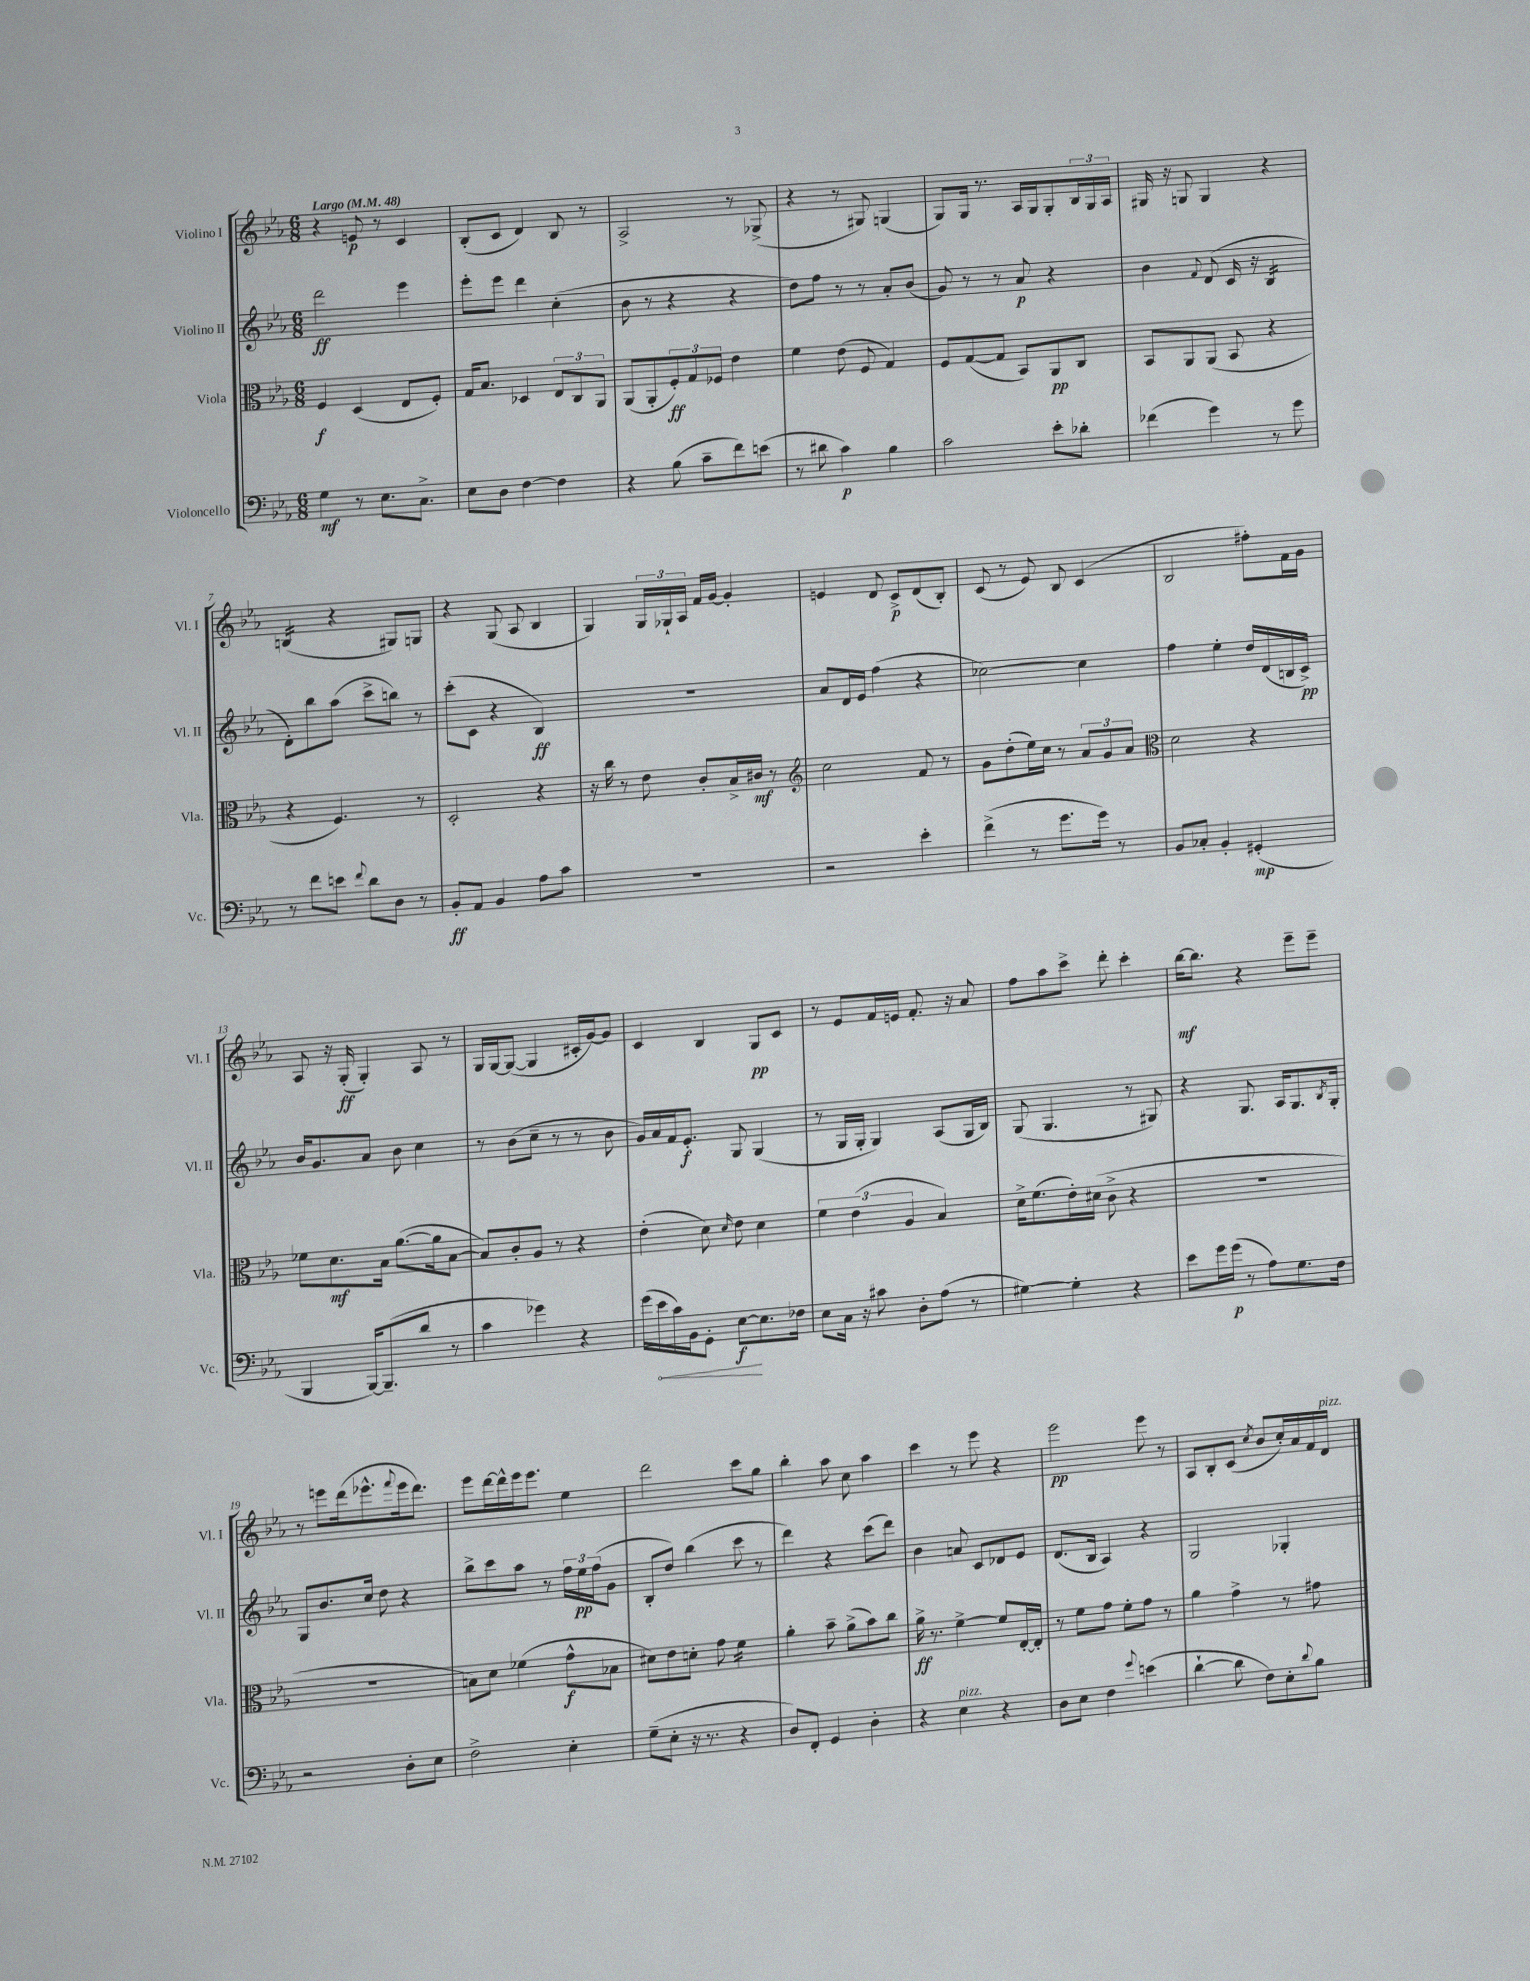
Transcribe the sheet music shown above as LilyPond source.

<<
\new StaffGroup <<
\new Staff = "s0" \with { instrumentName = "Violino I" shortInstrumentName = "Vl. I" } {
    \clef treble \key ees \major \numericTimeSignature \time 6/8 \tempo "Largo" 4 = 48
    r4 e'8\p r8 c'4 |
    bes8-.( c'8 d'4) bes8 r8 |
    aes2-> r8 ges8->( |
    r4 r8 gis8) g4( |
    g8) g16 r8. aes16 g16 g8-. \tuplet 3/2 { bes16 g16 aes16 } |
    gis16 r16 g8 g4 r4 |
    b4:16( r4 gis8) g8 |
    r4 g8( aes8 bes4 |
    g4) \tuplet 3/2 { g16 ges16-! aes16 } f'16 g'16~ g'4-. |
    e'4 d'8 c'8->\p d'8( bes8-.) |
    c'8( r8 ees'8) bes8 c'4( |
    bes2 fis''8-.) f'16 g'16 |
    aes8 r16 g16-.\ff( g4-.) aes8 r8 |
    g16 g16~ g8~( g4 cis'16-. g'16~) g'8 |
    c'4 bes4 g8\pp c'8 |
    r8 ees'8 f'16 e'16 f'8.-. r16 aes'8 |
    f''8 aes''8 c'''8-> d'''8-. c'''4-. |
    bes''16~\mf bes''8. r4 ees'''8-- ees'''8-- |
    r8 e'''8 d'''16( ees'''8.-^ \appoggiatura { f'''8 } ees'''16 d'''8.) |
    ees'''8 d'''16~ d'''16-^ ees'''16 ees'''8. ees''4 |
    d'''2 c'''8 g''8 |
    bes''4-. aes''8 c''8 aes''4 |
    c'''4 r8 ees'''8 r4 |
    ees'''2\pp ees'''8 r8 |
    aes8 bes8-. c'8( \acciaccatura { c''8 } bes'8 c''16-.) aes'16 f'16 d'16^\markup { \italic "pizz." } \bar "|." |
}
\new Staff = "s1" \with { instrumentName = "Violino II" shortInstrumentName = "Vl. II" } {
    \clef treble \key ees \major \numericTimeSignature \time 6/8
    d'''2\ff ees'''4 |
    ees'''8-. ees'''8 d'''4 c''4-.( |
    bes'8 r8 r4 r4 |
    d''8) f''8 r8 r8 aes'8-. bes'8( |
    g'8) r8 r8 aes'8\p r4 |
    bes'4 \appoggiatura { f'8 } d'8( c'16 r16 bes4:16 |
    d'8-.) bes''8 aes''8( c'''8-> b''8) r8 |
    c'''8-.( c'8 r4 bes4\ff) |
    R2. |
    aes'8 d'16 ees'16 f''4( r4 |
    ces''2~) ces''4 |
    f''4 ees''4-. d''16 d'16( b16 c'16->\pp) |
    bes'16 g'8. aes'8 bes'8 c''4 |
    r8 bes'8( c''8-- r8 r8 bes'8 |
    g'16) aes'16 f'16 ees'8.-.\f g8 g4( |
    r8 g16 g16-. g4) aes8( g16 bes16) |
    g8( g4. r8 gis8) |
    r4 g8. aes16 g8. \acciaccatura { bes8 } g16-. |
    g8 bes'8. c''16 d''8 r4 |
    bes''8-> c'''8 aes''8 r8 \tuplet 3/2 { f''16 ees''16\pp f''16( } g'8 |
    bes8-. d''8) bes''4( c'''8 r8 |
    d'''4) r4 c'''8( d'''8) |
    bes'4 a'8 c'8 des'8 ees'8 |
    d'8.( bes16 aes4) r4 |
    g2 ges4-. \bar "|." |
}
\new Staff = "s2" \with { instrumentName = "Viola" shortInstrumentName = "Vla." } {
    \clef alto \key ees \major \numericTimeSignature \time 6/8
    f4\f d4( ees8 f8-.) |
    g16 bes8. des4 \tuplet 3/2 { ees8 c8 aes,8 } |
    aes,8( aes,8-. \tuplet 3/2 { f8-.\ff) g8 fes8 } ees'4 |
    f'4 ees'8( f8 g4) |
    f8 g8~( g8 bes,8) aes,8\pp c8 |
    bes,8 aes,8 aes,8( bes,8 r4 |
    r4 f4.) r8 |
    d2-. r4 |
    r16 c''16 r8 ees'8 c'8-. bes16-> cis'16\mf r8 |
    \clef treble c''2 f'8 r8 |
    g'8 d''8-.( ees''16) c''16 r8 \tuplet 3/2 { aes'8 g'8 aes'8 } |
    \clef alto d'2 r4 |
    fes'8 d'8.\mf bes16 aes'8.~( aes'16 bes8~ |
    bes8) c'8-. aes8 r8 r4 |
    ees'4-.( d'8) \grace { d'16 } ees'8 d'4 |
    \tuplet 3/2 { f'4 ees'4( aes4 } bes4) |
    d'16-> f'8.( ees'16-.) dis'16( c'8-> r4 |
    R2. |
    R2. |
    b8) d'8 fes'4( g'8-^\f bes8 |
    dis'8) ees'8 d'8-. g'8 f'4:16 |
    aes'4-. bes'8-- aes'8->( bes'8) c''8 |
    aes'16->\ff r8. f'4~-> f'8 ees16~-. ees16-. |
    r8 f'8 g'8 f'8-. g'8 r8 |
    aes'4 g'4-> r8 gis'8 \bar "|." |
}
\new Staff = "s3" \with { instrumentName = "Violoncello" shortInstrumentName = "Vc." } {
    \clef bass \key ees \major \numericTimeSignature \time 6/8
    g4\mf r8 ees8. c8.-> |
    ees8 d8 f4~ f4 |
    r4 bes8( c'8-- f'8) e'8( |
    r8 dis'8 c'4\p) bes4 |
    c'2 ees'8-. des'8-. |
    fes'4( g'4) r8 g'8 |
    r8 f'8 e'8 \appoggiatura { f'8 } d'8 d8 r8 |
    bes,8-.\ff aes,8 bes,4 aes8 c'8 |
    R2. |
    r2 ees'4-. |
    f'4->( r8 g'8. g'16) r8 |
    bes,8 ces8-. bes,4-. gis,4-.\mp( |
    bes,,4 bes,,16~) bes,,8.--( d'8 r8 |
    c'4 ges'4) r4 |
    g'16( \once \override Hairpin.circled-tip = ##t ees'16\< c'16) bes,16 g,8-. ees8~\f\! ees8. fes16 |
    ees8 c16 r16 cis'8 d8-. aes8( r8 |
    gis4~) gis4-. r4 |
    ees'8 g'16 g'16\p( r8 aes8) g8. f16 |
    r2 d8-. ees8 |
    f2-> ees4-. |
    g8--( ees8-. r16 r8. r4 |
    d8) f,8-. g,4 d4-. |
    r4 ees4^\markup { \italic "pizz." } r4 |
    d8 ees8 f4 \appoggiatura { g'8 } e'4( |
    d'4~-! d'8 f8) ees8-. \appoggiatura { d'8 } bes8 \bar "|." |
}
>>
>>
